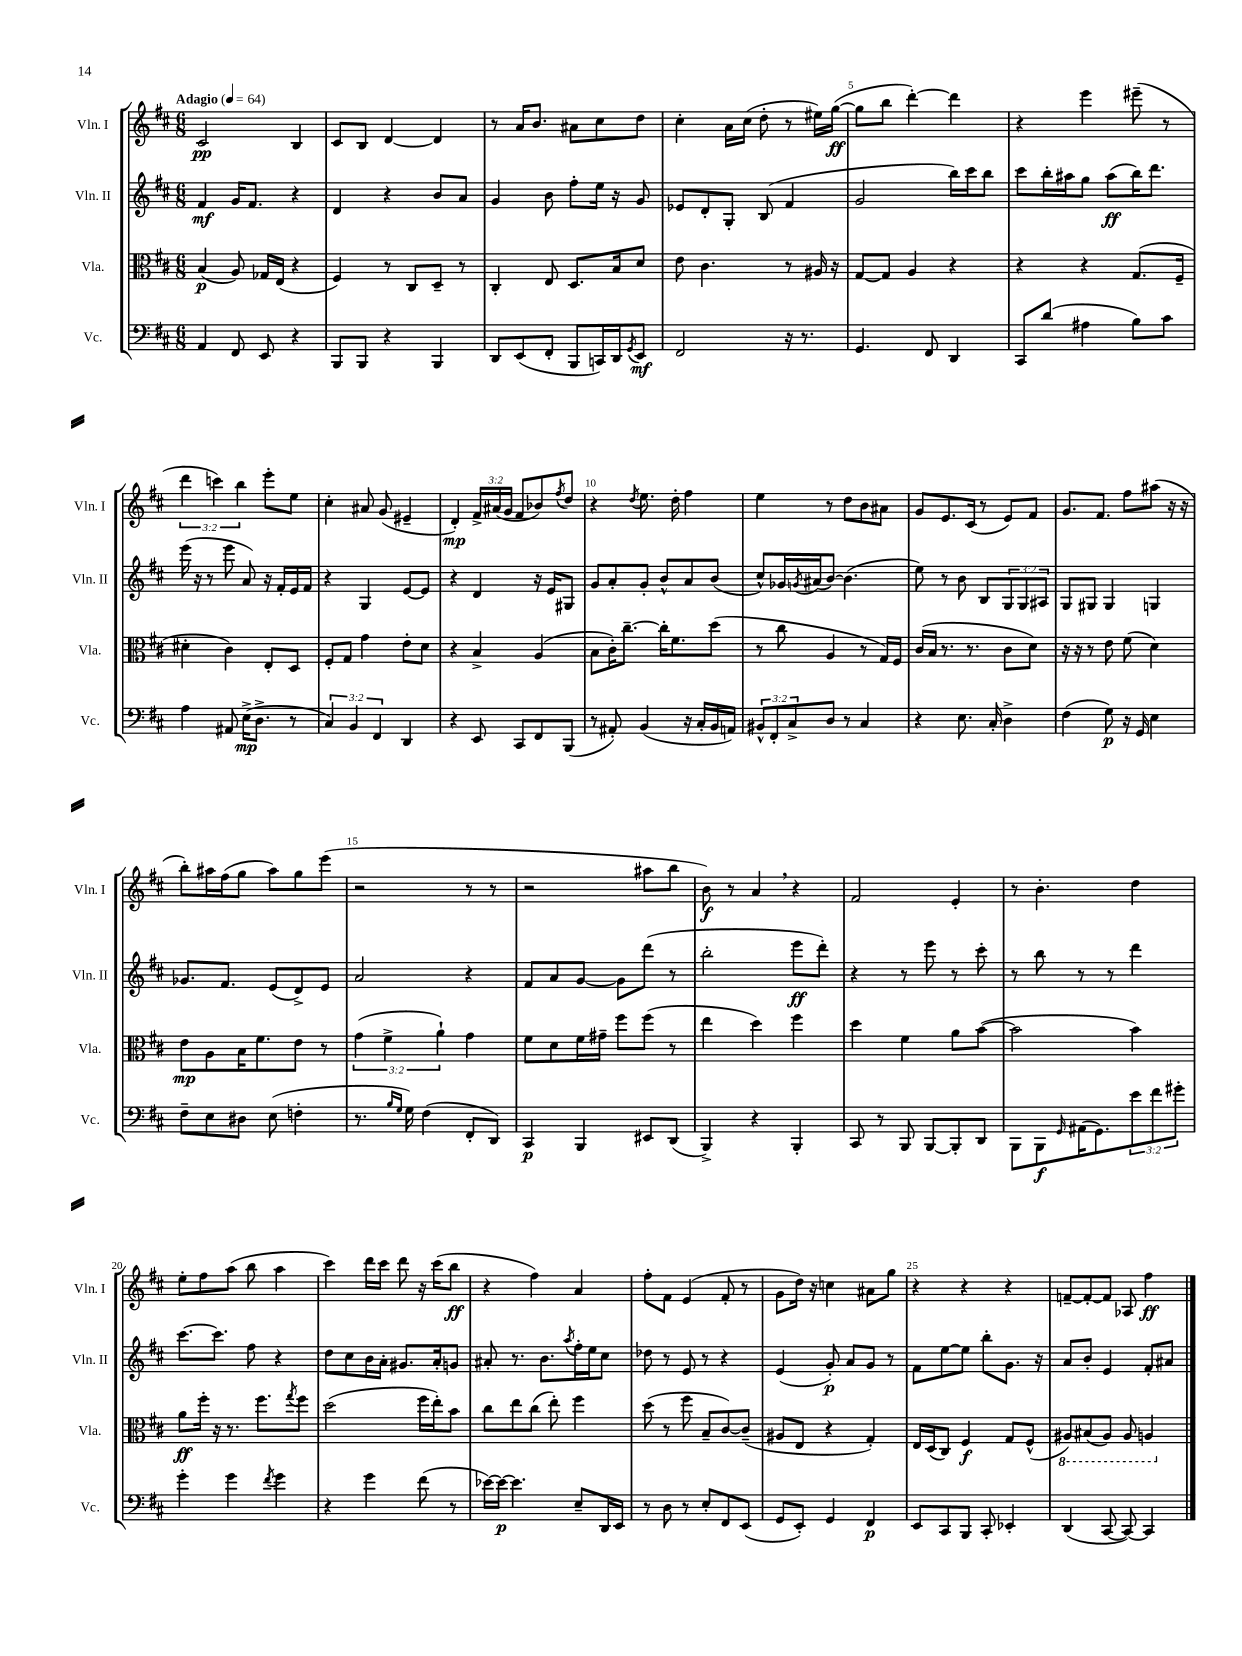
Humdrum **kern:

**kern	**dynam	**kern	**dynam	**kern	**dynam	**kern	**dynam
*part4	*part4	*part3	*part3	*part2	*part2	*part1	*part1
*staff4	*staff4	*staff3	*staff3	*staff2	*staff2	*staff1	*staff1
*I"Vc.	*	*I"Vla.	*	*I"Vln. II	*	*I"Vln. I	*
*I'Vc.	*	*I'Vla.	*	*I'Vln. II	*	*I'Vln. I	*
*clefF4	*	*clefC3	*	*clefG2	*	*clefG2	*
*k[f#c#]	*	*k[f#c#]	*	*k[f#c#]	*	*k[f#c#]	*
*M6/8	*	*M6/8	*	*M6/8	*	*M6/8	*
*MM64	*	*MM64	*	*MM64	*	*MM64	*
=1	=1	=1	=1	=1	=1	=1	=1
!	!	!	!	!	!	!LO:TX:a:B:t=Adagio	!
4AA/	.	(4B/	p	4f#/	mf	2c#/	pp
8FF#/	.	8A/)	.	16g/KL	.	.	.
.	.	.	.	8.f#/J	.	.	.
8EE/	.	16G-X/LL	.	.	.	.	.
.	.	(16E/JJ	.	.	.	.	.
4r	.	4r	.	4r	.	4B/	.
=2	=2	=2	=2	=2	=2	=2	=2
8BBB/L	.	4F#/)	.	4d/	.	8c#/L	.
8BBB/J	.	.	.	.	.	8B/J	.
4r	.	8r	.	4r	.	[4d/	.
.	.	8C#/L	.	.	.	.	.
4BBB/	.	8D~/J	.	8b/L	.	4d/]	.
.	.	8r	.	8a/J	.	.	.
=3	=3	=3	=3	=3	=3	=3	=3
8DD/L	.	4C#'/	.	4g/	.	8r	.
(8EE/	.	.	.	.	.	16a/KL	.
.	.	.	.	.	.	8.b/J	.
8FF#'/J	.	8E/	.	8b\	.	.	.
8BBB/L	.	8.D/L	.	8ff#'\L	.	8a#X\L	.
16CCn/L)	.	.	.	16ee\Jk	.	8cc#\	.
16DD/J	.	16B/k	.	16r	.	.	.
8qGG/	.	.	.	.	.	.	.
8EE/J	mf	8d/J	.	8g/	.	8dd\J	.
=4	=4	=4	=4	=4	=4	=4	=4
2FF#/	.	8e\	.	8e-X/L	.	4cc#'\	.
.	.	4.c#\	.	8d'/	.	.	.
.	.	.	.	8G'/J	.	16a\LL	.
.	.	.	.	.	.	(16cc#\JJ	.
.	.	.	.	(8B/	.	8dd'\	.
16r	.	8r	.	4f#/	.	8r	.
8.r	.	.	.	.	.	.	.
.	.	16A#X/	.	.	.	16ee#X\LL)	.
.	.	16r	.	.	.	([16gg\JJ	ff
=5	=5	=5	=5	=5	=5	=5	=5
4.GG/	.	[8G/L	.	2g/	.	8gg\L]	.
.	.	8G/J]	.	.	.	8bb\J	.
.	.	4A/	.	.	.	[4ddd'\)	.
8FF#/	.	.	.	.	.	.	.
4DD/	.	4r	.	16bb\LL)	.	4ddd\]	.
.	.	.	.	16ccc#\J	.	.	.
.	.	.	.	8bb\J	.	.	.
=6	=6	=6	=6	=6	=6	=6	=6
8CC#/L	.	4r	.	8ccc#\L	.	4r	.
(8d/J	.	.	.	16bb'\L	.	.	.
.	.	.	.	16aa#X\J	.	.	.
4A#X\	.	4r	.	8gg\J	.	4eee\	.
.	.	.	.	(8aa#\L	ff	.	.
8B\L)	.	(8.G/L	.	16bb\K)	.	(8eee#X~\	.
.	.	.	.	8.ddd\J	.	.	.
8c#\J	.	.	.	.	.	8r	.
.	.	16F#~/Jk	.	.	.	.	.
!!LO:LB:g=z
=7	=7	=7	=7	=7	=7	=7	=7
4A\	.	4d#X'\	.	(16eee\	.	6ddd\	.
.	.	.	.	16r	.	.	.
.	.	.	.	8r	.	.	.
.	.	.	.	.	.	6cccn\)	.
8AA#X/	.	4c#\)	.	8eee\	.	.	.
.	.	.	.	.	.	6bb\	.
(16E^\KL	mp	.	.	8a/)	.	.	.
8.D^\J	.	.	.	.	.	.	.
.	.	8E'/L	.	16r	.	8eee'\L	.
.	.	.	.	16f#'/LL	.	.	.
8r	.	8D/J	.	16e/	.	8ee\J	.
.	.	.	.	16f#/JJ	.	.	.
=8	=8	=8	=8	=8	=8	=8	=8
6C#/)	.	8F#'/L	.	4r	.	4cc#'\	.
.	.	8G/J	.	.	.	.	.
6BB/	.	.	.	.	.	.	.
.	.	4g\	.	4G/	.	8a#X/	.
6FF#/	.	.	.	.	.	.	.
.	.	.	.	.	.	(8g/	.
4DD/	.	8e'\L	.	[8e/L	.	4e#X~/	.
.	.	8d\J	.	8e/J]	.	.	.
=9	=9	=9	=9	=9	=9	=9	=9
4r	.	4r	.	4r	.	4d'/)	mp
8EE/	.	4B^/	.	4d/	.	24f#^/LL	.
.	.	.	.	.	.	(24a#X/	.
.	.	.	.	.	.	24g/JJ	.
8CC#/L	.	.	.	.	.	8f#/L	.
8FF#/	.	(4A/	.	16r	.	8b-X/)	.
.	.	.	.	16e/KL	.	.	.
.	.	.	.	.	.	8qff#/	.
(8BBB/J	.	.	.	8G#X/J	.	8dd/J	.
=10	=10	=10	=10	=10	=10	=10	=10
8r	.	8B\L	.	8g/L	.	4r	.
8AA#X'/)	.	16c#'\K)	.	8a'/	.	.	.
.	.	[8.cc#~\J	.	.	.	.	.
.	.	.	.	.	.	8qdd/	.
(4BB/	.	.	.	8g'/J	.	8.ee\	.
.	.	16cc#'\KL]	.	8b^^/L	.	.	.
.	.	8.f#\	.	.	.	16dd'\	.
16r	.	.	.	8a/	.	4ff#\	.
16C#'/LL	.	.	.	.	.	.	.
16BB/	.	(8dd\J	.	(8b/J	.	.	.
16AAn/JJ)	.	.	.	.	.	.	.
=11	=11	=11	=11	=11	=11	=11	=11
12BB#X^^/L	.	8r	.	8cc#^^/L)	.	4ee\	.
12FF#'/	.	.	.	.	.	.	.
.	.	8cc#\	.	16g-X/L	.	.	.
12C#^/	.	.	.	.	.	.	.
.	.	.	.	8qgn/	.	.	.
.	.	.	.	(16a#X/J	.	.	.
8D/J	.	4A/	.	[8b/J)	.	8r	.
8r	.	.	.	(4.b\]	.	8dd\L	.
4C#/	.	8r	.	.	.	8b\	.
.	.	16G/LL)	.	.	.	8a#X\J	.
.	.	16F#/JJ	.	.	.	.	.
=12	=12	=12	=12	=12	=12	=12	=12
4r	.	(16c#/LL	.	8ee\)	.	8g/L	.
.	.	16B/JJ	.	.	.	.	.
.	.	8.r	.	8r	.	8.e/	.
8.E\	.	.	.	8b\	.	.	.
.	.	8.r	.	.	.	(16c#/Jk	.
.	.	.	.	8B/L	.	8r	.
16C#'/	.	.	.	.	.	.	.
4D^\	.	8c#\L	.	12G/	.	8e/L)	.
.	.	.	.	12G/	.	.	.
.	.	8d\J)	.	.	.	8f#/J	.
.	.	.	.	12A#X/J	.	.	.
=13	=13	=13	=13	=13	=13	=13	=13
(4F#\	.	16r	.	8G/L	.	8.g/L	.
.	.	16r	.	.	.	.	.
.	.	8r	.	8G#X/J	.	.	.
.	.	.	.	.	.	8.f#/J	.
8G\)	p	8e\	.	4G#/	.	.	.
16r	.	(8f#\	.	.	.	8ff#\L	.
16GG/	.	.	.	.	.	.	.
4E\	.	4d\)	.	4Gn/	.	(8aa#X\J	.
.	.	.	.	.	.	16r	.
.	.	.	.	.	.	16r	.
!!LO:LB:g=z
=14	=14	=14	=14	=14	=14	=14	=14
8F#~\L	.	8e\L	mp	8.g-X/L	.	8bb'\L)	.
8E\	.	8A\	.	.	.	16aa#X\L	.
.	.	.	.	8.f#/J	.	(16ff#\J	.
8D#X\J	.	16B\K	.	.	.	8gg\J	.
.	.	8.f#\	.	.	.	.	.
(8E\	.	.	.	(8e/L	.	8aa#\L)	.
4Fn'\	.	8e\J	.	8d^/)	.	8gg\	.
.	.	8r	.	8e/J	.	(8eee\J	.
=15	=15	=15	=15	=15	=15	=15	=15
8.r	.	(6g\	.	2a/	.	2r	.
.	.	6f#^\	.	.	.	.	.
16qqB/LL	.	.	.	.	.	.	.
16qqG/JJ	.	.	.	.	.	.	.
16G\)	.	.	.	.	.	.	.
(4F#\	.	.	.	.	.	.	.
.	.	6a`\)	.	.	.	.	.
8FF#'/L	.	4g\	.	4r	.	8r	.
8DD/J)	.	.	.	.	.	8r	.
=16	=16	=16	=16	=16	=16	=16	=16
4CC#/	p	8f#\L	.	8f#/L	.	2r	.
.	.	8d\	.	8a/	.	.	.
4BBB/	.	16f#\L	.	[8g/J	.	.	.
.	.	16g#X~\JJ	.	.	.	.	.
.	.	8ff#\L	.	8g\L]	.	.	.
8EE#X/L	.	(8ff#\J	.	(8ddd\J	.	8aa#X\L	.
(8DD/J	.	8r	.	8r	.	8bb\J	.
=17	=17	=17	=17	=17	=17	=17	=17
4BBB^/)	.	4ee\	.	2bb'\	.	8b\)	f
.	.	.	.	.	.	8r	.
4r	.	4dd\)	.	.	.	4a,/	.
4BBB'/	.	4ff#\	.	8eee\L	ff	4r	.
.	.	.	.	8ddd'\J)	.	.	.
=18	=18	=18	=18	=18	=18	=18	=18
8CC#/	.	4dd\	.	4r	.	2f#/	.
8r	.	.	.	.	.	.	.
8BBB/	.	4f#\	.	8r	.	.	.
[8BBB/L	.	.	.	8eee\	.	.	.
8BBB'/]	.	8a\L	.	8r	.	4e'/	.
8DD/J	.	([8b\J	.	8ccc#'\	.	.	.
=19	=19	=19	=19	=19	=19	=19	=19
8BBB\L	.	2b\]	.	8r	.	8r	.
8BBB\	f	.	.	8bb\	.	4.b'\	.
16qqGG/	.	.	.	.	.	.	.
(16AA#X\K	.	.	.	8r	.	.	.
8.GG\)	.	.	.	.	.	.	.
.	.	.	.	8r	.	.	.
12e\	.	4b\)	.	4ddd\	.	4dd\	.
12f#\	.	.	.	.	.	.	.
12g#X'\J	.	.	.	.	.	.	.
!!LO:LB:g=z
=20	=20	=20	=20	=20	=20	=20	=20
4g'\	.	8a\L	ff	[8.ccc#\L	.	8ee'\L	.
.	.	16ff#'\Jk	.	.	.	8ff#\	.
.	.	16r	.	8.ccc#\J]	.	.	.
4g\	.	8.r	.	.	.	(8aa\J	.
.	.	.	.	8ff#\	.	8bb\	.
.	.	8.ff#\L	.	.	.	.	.
8qf#/	.	.	.	.	.	.	.
4g\	.	.	.	4r	.	4aa\	.
.	.	8qgg/	.	.	.	.	.
.	.	8ff#\J	.	.	.	.	.
=21	=21	=21	=21	=21	=21	=21	=21
4r	.	(2dd\	.	8dd\L	.	4ccc#\)	.
.	.	.	.	8cc#\	.	.	.
4g\	.	.	.	16b\L	.	16ddd\LL	.
.	.	.	.	16a'\JJ	.	16ccc#\JJ	.
.	.	.	.	8.g#X/L	.	8ddd\	.
(8f#\	.	16ff#\LL	.	.	.	16r	.
.	.	16ee'\J)	.	16a'/k	.	(16ccc#\KL	.
8r	.	8b\J	.	8gn/J	.	8bb\J	ff
=22	=22	=22	=22	=22	=22	=22	=22
[16e-X\LL)	.	8cc#\L	.	8a#X'/	.	4r	.
16e-\JJ_	p	.	.	.	.	.	.
4.e-\]	.	8ee\	.	8.r	.	.	.
.	.	(8cc#\J	.	.	.	4ff#\)	.
.	.	.	.	8.b\L	.	.	.
.	.	8ee'\)	.	.	.	.	.
.	.	.	.	8qaa/	.	.	.
8E~/L	.	4ff#\	.	16ff#'\L	.	4a/	.
.	.	.	.	16ee\J	.	.	.
16DD/L	.	.	.	8cc#\J	.	.	.
16EE/JJ	.	.	.	.	.	.	.
=23	=23	=23	=23	=23	=23	=23	=23
8r	.	(8dd\	.	8dd-X\	.	8ff#'\L	.
8D\	.	8r	.	8r	.	8f#\J	.
8r	.	8ff#\	.	8e/	.	(4e/	.
8E'/L	.	8B~/L	.	8r	.	.	.
8FF#/	.	[8c#/)	.	4r	.	8f#'/	.
(8EE/J	.	(8c#~/J]	.	.	.	8r	.
=24	=24	=24	=24	=24	=24	=24	=24
8GG/L	.	8A#X/L	.	(4e/	.	8g\L	.
8EE'/J)	.	8E/J	.	.	.	16dd\Jk)	.
.	.	.	.	.	.	16r	.
4GG/	.	4r	.	8g'/)	p	4ccn\	.
.	.	.	.	8a/L	.	.	.
4FF#/	p	4G'/)	.	8g/J	.	8a#X\L	.
.	.	.	.	8r	.	8gg\J	.
=25	=25	=25	=25	=25	=25	=25	=25
8EE/L	.	16E/LL	.	8f#\L	.	4r	.
.	.	(16D/J	.	.	.	.	.
8CC#/	.	8C#/J)	.	[8ee\	.	.	.
8BBB/J	.	4F#/	f	8ee\J]	.	4r	.
8CC#'/	.	.	.	8bb'\L	.	.	.
4EE-X'/	.	8G/L	.	8.g\J	.	4r	.
.	.	(8F#^^/J	.	.	.	.	.
.	.	.	.	16r	.	.	.
=26	=26	=26	=26	=26	=26	=26	=26
*	*	*8ba	*	*	*	*	*
(4DD/	.	8AA#X/L)	.	8a/L	.	[8fn~/L	.
.	.	(8BB#X/	.	8b'/J	.	8f'/_	.
[8CC#/	.	8AA#/J)	.	4e/	.	8f/J]	.
8CC#/_)	.	8AA#/	.	.	.	8A-X/	.
4CC#/]	.	4AAn/	.	8f#'/L	.	4ff#\	ff
.	.	.	.	8a#X/J	.	.	.
*	*	*X8ba	*	*	*	*	*
==	==	==	==	==	==	==	==
*-	*-	*-	*-	*-	*-	*-	*-
